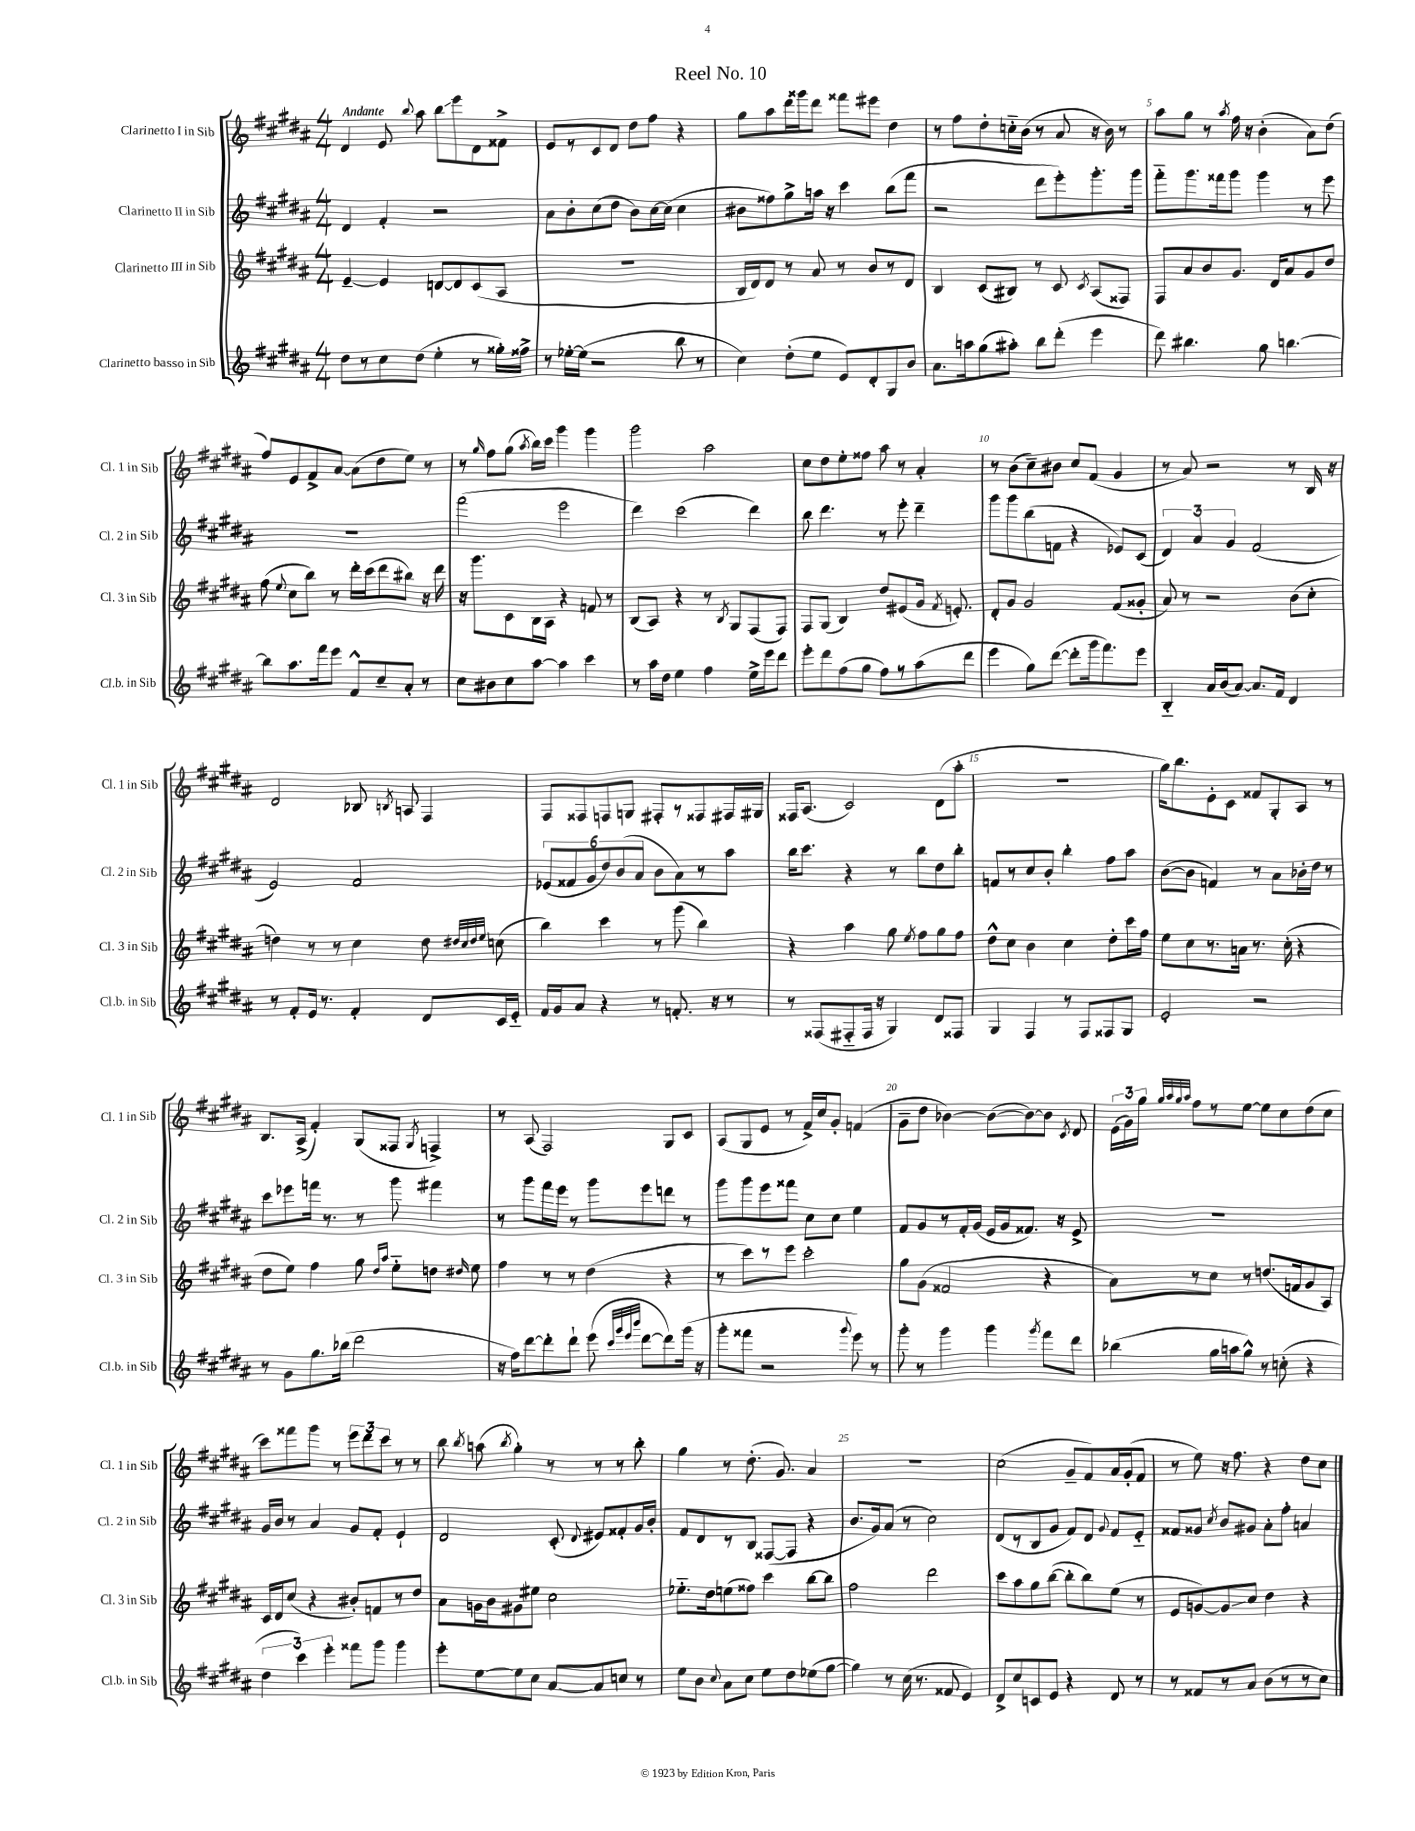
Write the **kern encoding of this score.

**kern	**kern	**kern	**kern
*staff4	*staff3	*staff2	*staff1
*clefG2	*clefG2	*clefG2	*clefG2
*k[f#c#g#d#a#]	*k[f#c#g#d#a#]	*k[f#c#g#d#a#]	*k[f#c#g#d#a#]
*M4/4	*M4/4	*M4/4	*M4/4
8dd#	[4e~	4d#	4d#
8r	.	.	.
8cc#	4e]	4f#'	8e
.	.	.	8qqbb
(8dd#	.	.	8aa#
4ee'	[8d	2r	8bb
.	8d]	.	8eee
8r	(8c#	.	8d#
16gg##')	8A#	.	8f##^
16ff##^	.	.	.
=	=	=	=
8r	1r	8a#	8e
[16ee-'	.	8b'	8r
(16ee-]	.	.	.
2r	.	(8cc#	8c#
.	.	8dd#	8d#
.	.	8b)	8dd#
.	.	[16cc#	8ff#
.	.	(16cc#]	.
8bb	.	4cc#	4r
8r	.	.	.
=	=	=	=
4cc#)	16B	8b#	8gg#
.	16d#)	.	.
.	8d#	8ff##)	8aa#
(8dd#'	8r	8gg#^	16ddd#
.	.	.	16ggg##
8ee	8a#	16aa	8ddd#
.	.	16r	.
8e)	8r	4ccc#	8fff##
8d#'	8b	.	8eee#
8G#	8r	(8bb	4dd#
8b	8d#	8fff#	.
=	=	=	=
8.a#	4B	2r	8r
.	.	.	8ff#
16aa	.	.	.
(8gg#	(8c#	.	8dd#'
8aa#')	8B#)	.	16cc'~
.	.	.	(16b
8bb	8r	8ddd#	8r
(8ddd#'	8c#	8eee')	8a#
.	8qc#	.	.
4eee	(8A#	8.ggg#'	16r
.	.	.	16b)
.	8F##)	.	8r
.	.	16ggg#	.
=	=	=	=
8ddd#)	8F#	8fff#'~	8aa#
4.bb#	8a#	8.ggg#	8gg#
.	8b	.	8r
.	.	16fff##	.
.	.	.	8qaa#
.	8.g#	8ggg#	16ff#
.	.	.	16r
8gg#	.	4ggg#	(4b'
.	16d#	.	.
[4.bb	8a#	.	.
.	8g#	8r	8a#)
.	8dd#	8eee	(8dd#
=	=	=	=
8bb]	(8ff#	1r	8ff#)
.	8qqee	.	.
8.aa#	8cc#	.	8e
.	8bb)	.	8f#^
16fff#	.	.	.
8eee	8r	.	[8a#
8f#^^	16ddd#'	.	(8a#]
.	(16ccc#	.	.
8cc#~	8ddd#	.	8dd#
8a#'	8bb#)	.	8ee)
8r	16r	.	8r
.	16ddd#	.	.
=	=	=	=
8cc#	16r	(2fff#	8r
.	8.ggg#	.	.
.	.	.	16qqgg#
8b#	.	.	8ff#
8cc#	8c#	.	(8gg#
.	.	.	8qaa#
[8aa#	16B	.	16bb)
.	16A#	.	16ccc#
4aa#]	4r	2eee	4ggg#
4ccc#	8f	.	4ggg#
.	8r	.	.
=	=	=	=
8r	(8B	4ddd#)	2ggg#
16aa#	8A#)	.	.
16dd#	.	.	.
4ee	4r	(2ccc#	.
4ff#	8r	.	2aa#
.	8qB	.	.
.	8G#	.	.
16ee^	(8F#	4ddd#)	.
16eee	.	.	.
8ddd#	8F#)	.	.
=	=	=	=
8eee'	8F#	8bb	8cc#
8ddd#	(8G#	4.ddd#	8dd#
(8ff#	4B)	.	8ee'
8gg#	.	.	8ff##
8ff#)	8dd#	8r	8aa#
8r	(8e#	8eee'	8r
(8aa#	16g#	4ddd#~	4a#'
.	8qf#	.	.
.	8.e')	.	.
8ddd#	.	.	.
=	=	=	=
4eee	8d#'	8ggg#	8r
.	8g#	8ggg#	(8b
8gg#)	2g#	(8bb	8cc#~)
([8ddd#	.	8f	8b#
8ddd#']	.	4r	8cc#
16ggg#	.	.	(8f#
8.fff#)	.	.	.
.	(8f#	8e-)	4g#
8eee	8g##'	(8c#	.
=	=	=	=
4B'~	8a#)	6d#)	8r
.	8r	.	8a#)
.	.	6a#	.
16a#	2r	.	2r
(16b	.	.	.
.	.	6g#	.
[8a#)	.	.	.
8.a#]	.	(2f#	.
16f#	.	.	.
4d#	(8b	.	8r
.	8cc#'	.	16B
.	.	.	16r
=	=	=	=
8r	4dd)	2e)	2d#
8f#'	.	.	.
16e	8r	.	.
8.r	.	.	.
.	8r	.	.
4f#'	4cc#	2f#	8B-
.	.	.	8qB
.	.	.	8A
8d#	8dd	.	4F#
.	32qqdd#	.	.
.	32qqcc#	.	.
.	32qqdd#	.	.
.	32qqee	.	.
16c#	(8cc	.	.
16e'~	.	.	.
=	=	=	=
16f#	4bb)	(12e-	8F#
16g#	.	.	.
.	.	12f##	.
8a#	.	.	8F##
.	.	12g#	.
4r	4ccc#	12dd#)	8F
.	.	(12b	.
.	.	.	8G
.	.	12a#	.
8r	8r	8b	8F#'
8.f'	(8ggg#	8a#)	8r
.	4bb)	8r	8F##
16r	.	.	.
8r	.	8aa#	16F#
.	.	.	16G#
=	=	=	=
8r	4r	16bb	16F##
.	.	8.ccc#	(8.A#
(8F##	.	.	.
8F#'~	4aa#	4r	2c#)
16F#	.	.	.
16r	.	.	.
4G#)	8gg#	8r	.
.	8qee	.	.
.	8ff#	8bb	.
8d#	8gg#	8dd#	(8d#
8F##	8ff#	8bb'	8aa#'
=	=	=	=
4G#	8dd#^^	8f	1r
.	8cc#	8r	.
4F#	4b	8cc#	.
.	.	8b'	.
8r	4cc#	4bb'	.
8F#	.	.	.
8F##	8dd#'	8ff#	.
8G#	16ccc#	8aa#	.
.	16ff#	.	.
=	=	=	=
2e'	8ee	([8b	16gg#)
.	.	.	8.bb
.	8cc#	8b]	.
.	8.r	4f)	8e'
.	.	.	8c#
.	16a	.	.
2r	8.r	8r	8f##
.	.	8a#	8G#'
.	(16cc#'	.	.
.	4r	16b-'	8A#
.	.	16dd#	.
.	.	8r	8r
=	=	=	=
8r	8dd#	8ccc#	8.B
8g#	8ee)	8eee-	.
.	.	.	(16A#^
8.gg#	4ff#	16fff	4f#')
.	.	8.r	.
(16bb-	.	.	.
2ddd#	8gg#	8r	(8G#
.	16qqdd#	.	.
.	16qqaa#	.	.
.	8ee'~	8ggg#	8F##
.	.	.	8qG#
.	8dd	4fff#	4F^)
.	16qqdd#	.	.
.	8ee	.	.
=	=	=	=
16r	4ff#	8r	8r
16ff#)	.	.	.
[8ddd#	.	8ggg#	(8A#
8ddd#']	8r	16fff#	2F#)
.	.	16eee	.
8ddd#`	8r	8r	.
(8eee	(4dd#	8ggg#	.
32qqccc#	.	.	.
32qqggg#	.	.	.
32qqeee	.	.	.
32qqbbb	.	.	.
[8ddd#	.	8eee	.
8ddd#])	4r	8ddd	8G#
(16ggg#	.	8r	8c#
16r	.	.	.
=	=	=	=
8ggg#'	8r	8ggg#	(8A#
8fff##	8ccc#)	8ggg#	8G#
2r	8r	8eee	8e
.	8eee	8fff##	8r
.	2ccc#'	8cc#	16f#^)
.	.	.	16cc#
.	.	8cc#	8g#'
8qqggg#	.	.	.
8eee)	.	4ee	(4f
8r	.	.	.
=	=	=	=
8ggg#'	8gg#	8f#	8g#~
8r	(8g#	8g#	8dd#
4ggg#	2f##	8r	[4b-)
.	.	16f#'	.
.	.	(16g#	.
4ggg#	.	16e	(8b-_
.	.	16g#	.
.	.	8.f##)	8b-_)
8qggg#	.	.	.
8fff#	4r	.	8b-]
.	.	16r	.
.	.	.	8qc#
8ddd#	.	8e^	8d#
=	=	=	=
(4bb-	8a#)	1r	(24e
.	.	.	24g#)
.	.	.	24gg#
.	.	.	32qqgg#
.	.	.	32qqaa#
.	.	.	32qqgg#
.	.	.	32qqaa#
.	8r	.	8ff#
16gg#	8cc#	.	8r
16aa	.	.	.
8gg#^^)	8r	.	[8ee
8r	(8.dd	.	8ee]
(8cc'	.	.	8cc#
.	16f	.	.
4r	8g#	.	(8dd#
.	8A#)	.	8cc#
=	=	=	=
6dd#	16c#	16g#	8ccc#)
.	16d#	16b	.
.	(8cc#	8r	8fff##
6ccc#)	.	.	.
.	4r	4a#	8ggg#
6eee'	.	.	.
.	.	.	8r
8fff##	8b#')	8g#	12eee
.	.	.	12ddd#
8ggg#	8f	8f#'	.
.	.	.	12ccc#
4ggg#	8r	4e`	8r
.	8dd#	.	8r
=	=	=	=
8eee'	8a#	2d#	8bb
.	.	.	8qbb
[8ee	16g	.	(8aa
.	16b	.	.
.	.	.	8qbb
8ee]	8g#	.	4gg#')
8cc#	8ee#	.	.
[8a#	2cc#	(8c#'	8r
.	.	8qqd#	.
8a#]	.	8e#)	8r
8cc	.	8f##'	8r
8r	.	16g#	8bb'
.	.	16b'	.
=	=	=	=
8ee	8.ee-'~	8f#	4gg#
8b	.	8d#	.
.	16dd#	.	.
8qqcc#	.	.	.
8a#	(8ee	8r	8r
8cc#	8ff##)	8B	(8.dd#'
8ee	4ccc#	([8F##	.
.	.	.	8.g#)
8dd#	.	8F##]	.
(8ee-	[8bb	4r	4a#
[8gg#	8bb]	.	.
=	=	=	=
4gg#])	2ff#	8.b	1r
.	.	16g#)	.
8r	.	(8a#	.
(16cc#	.	8r	.
8.r	.	.	.
.	2ddd#	2cc#)	.
8f##	.	.	.
4e)	.	.	.
=	=	=	=
8d#^	8ccc#	(8d#	(2cc#
8cc#	8aa#	8r	.
8c	8gg#	8B	.
8e	([8bb	8g#	.
4r	8bb']	8f#)	8g#~
.	8bb)	8d#	8f#)
.	.	8qqg#	.
8d#	(8ee	8f#	16a#
.	.	.	(16g#'
8r	8r	8e'~	8f#
=	=	=	=
8r	8e	8f##	8r
8f##	[8g)	8g##	8ee)
.	.	8qcc#	.
8r	8g]	8b	16r
.	.	.	8.ff#
8a#	8cc#	8g#	.
(8b	4dd#	8a#'	4r
8r	.	8ff#'	.
8r	4r	4a	8dd#
8cc#)	.	.	8cc#
==	==	==	==
*-	*-	*-	*-
